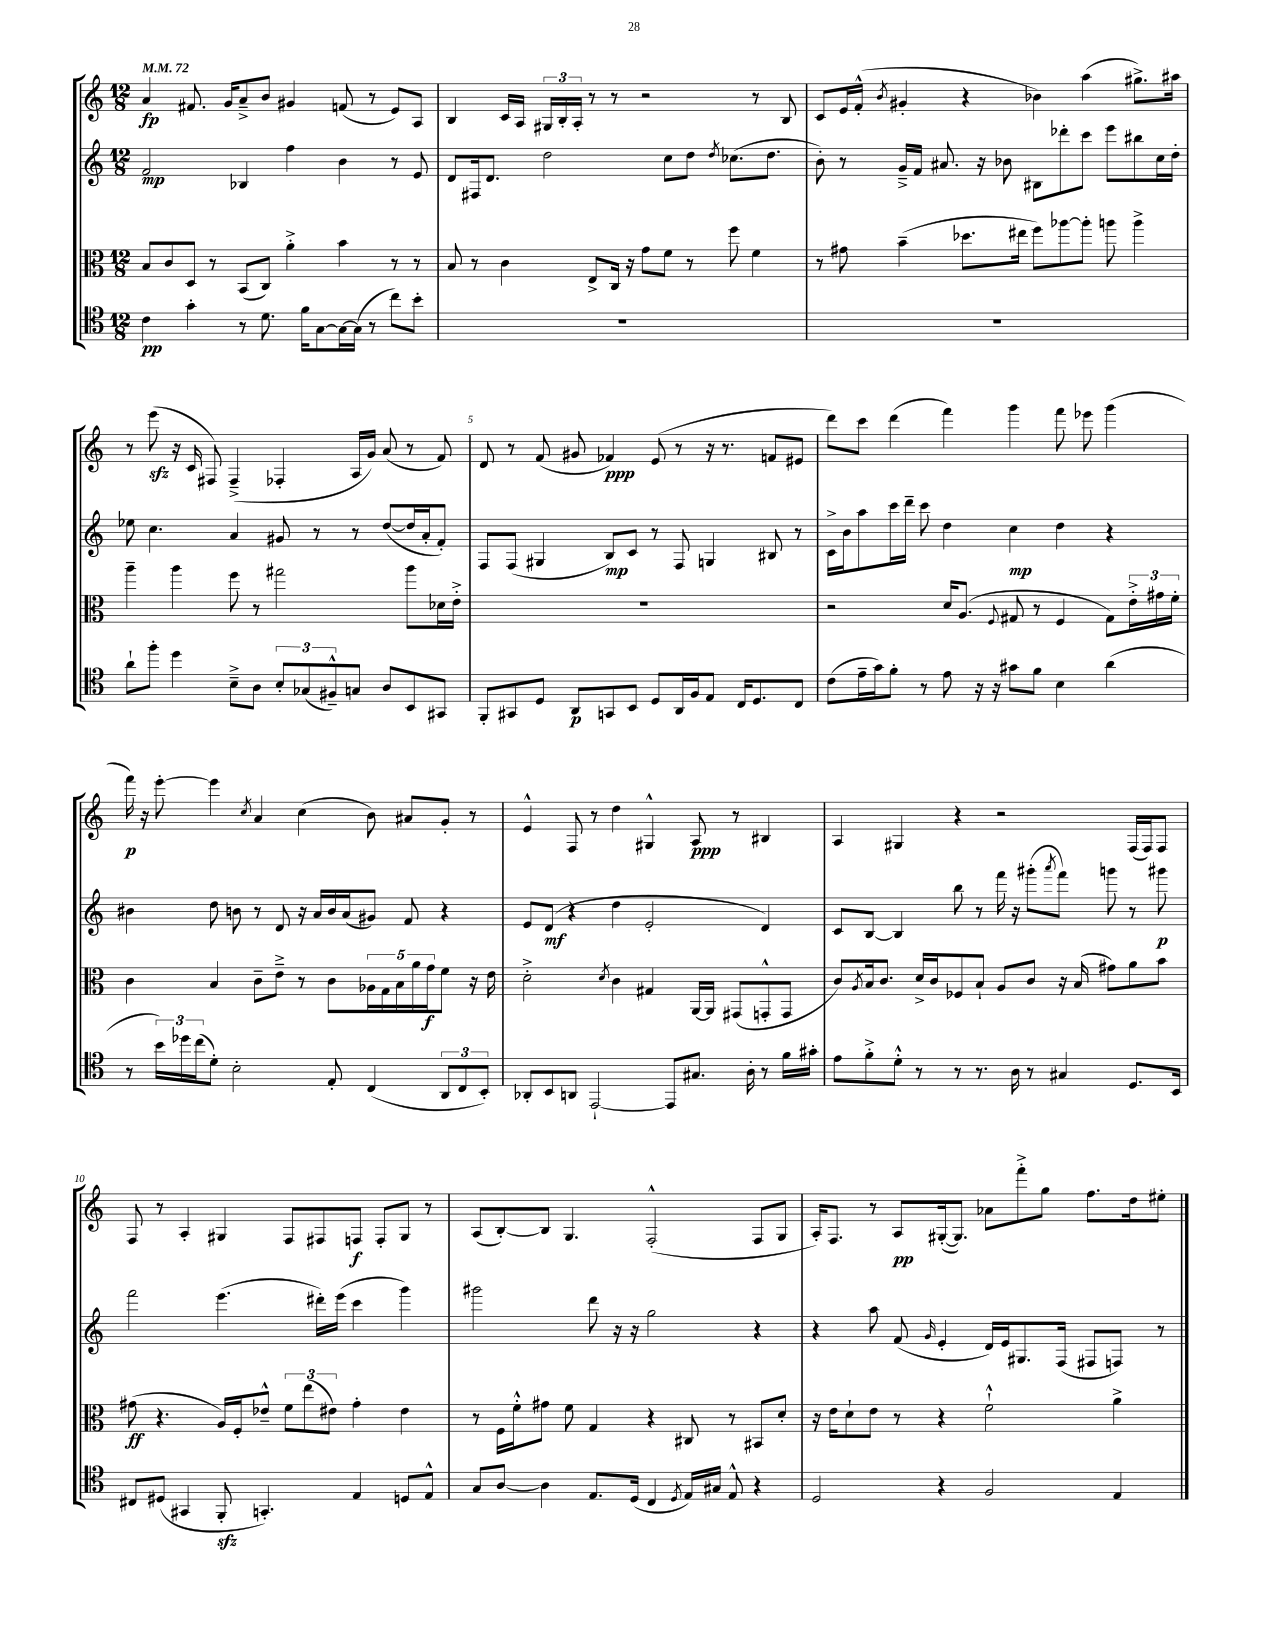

**kern	**dynam	**kern	**dynam	**kern	**dynam	**kern	**dynam
*part4	*part4	*part3	*part3	*part2	*part2	*part1	*part1
*staff4	*staff4	*staff3	*staff3	*staff2	*staff2	*staff1	*staff1
*clefC4	*	*clefC3	*	*clefG2	*	*clefG2	*
*k[]	*	*k[]	*	*k[]	*	*k[]	*
*M12/8	*	*M12/8	*	*M12/8	*	*M12/8	*
*MM72	*	*MM72	*	*MM72	*	*MM72	*
=1	=1	=1	=1	=1	=1	=1	=1
4c\	pp	8B/L	.	2f/	mp	4a/	fp
.	.	8c/	.	.	.	.	.
4g'\	.	8D/J	.	.	.	8.f#X/	.
.	.	8r	.	.	.	.	.
.	.	.	.	.	.	16g/KL	.
8r	.	(8BB/L	.	4B-X/	.	8a~^/	.
8.d\	.	8C/J)	.	.	.	8b/J	.
.	.	4a'^\	.	4ff\	.	4g#X/	.
16f\KL	.	.	.	.	.	.	.
[8G\	.	.	.	.	.	.	.
16G\L_	.	4b\	.	4b\	.	(8fn/	.
(16G\JJ]	.	.	.	.	.	.	.
8r	.	.	.	.	.	8r	.
8cc\L)	.	8r	.	8r	.	8e/L)	.
8b'\J	.	8r	.	8e/	.	8A/J	.
=2	=2	=2	=2	=2	=2	=2	=2
1.r	.	8B/	.	8d/L	.	4B/	.
.	.	8r	.	16F#X/k	.	.	.
.	.	.	.	8.d/J	.	.	.
.	.	4c\	.	.	.	16c/LL	.
.	.	.	.	.	.	16A/JJ	.
.	.	.	.	2dd\	.	24G#X/LL	.
.	.	.	.	.	.	24B'/	.
.	.	.	.	.	.	24A'/JJ	.
.	.	8E^/L	.	.	.	8r	.
.	.	16C/Jk	.	.	.	8r	.
.	.	16r	.	.	.	.	.
.	.	8g\L	.	.	.	2r	.
.	.	8f\J	.	8cc\L	.	.	.
.	.	8r	.	8dd\J	.	.	.
.	.	.	.	8qdd/	.	.	.
.	.	8ff\	.	(8.cc-X\L	.	.	.
.	.	4f\	.	.	.	8r	.
.	.	.	.	8.dd\J	.	.	.
.	.	.	.	.	.	8B/	.
=3	=3	=3	=3	=3	=3	=3	=3
1.r	.	8r	.	8b'\)	.	8c/L	.
.	.	8g#X\	.	8r	.	16e/L	.
.	.	.	.	.	.	(16f'^^/JJ	.
.	.	.	.	.	.	8qb/	.
.	.	(4b~\	.	16g~^/LL	.	4g#X'/	.
.	.	.	.	16f/JJ	.	.	.
.	.	.	.	8.a#X/	.	.	.
.	.	8.dd-X\L	.	.	.	4r	.
.	.	.	.	16r	.	.	.
.	.	.	.	8b-X\	.	.	.
.	.	16ee#X\Jk	.	.	.	.	.
.	.	8ff\L)	.	8B#X\L	.	4b-X\)	.
.	.	[8aa-X\	.	8ddd-X'\	.	.	.
.	.	8aa-'\J]	.	8ccc\J	.	(4aa\	.
.	.	8aan\	.	8eee\L	.	.	.
.	.	4aa^\	.	8bb#X\	.	8.gg#X^\L)	.
.	.	.	.	16cc\L	.	.	.
.	.	.	.	16dd'\JJ	.	16aa#X\Jk	.
!!LO:LB:g=z
=4	=4	=4	=4	=4	=4	=4	=4
8a`\L	.	4aa~\	.	8ee-X\	.	8r	.
8ff'\J	.	.	.	4.cc\	.	(8eeezz\	.
4dd\	.	4aa\	.	.	.	16r	.
.	.	.	.	.	.	16c/	.
.	.	.	.	.	.	8F#X/)	.
8B~^\L	.	8ff\	.	4a/	.	(4F#~^/	.
8A\J	.	8r	.	.	.	.	.
12B'/L	.	2gg#X\	.	8g#X/	.	4F-X'/	.
(12G-X/	.	.	.	.	.	.	.
.	.	.	.	8r	.	.	.
12F#X~^^/)	.	.	.	.	.	.	.
8Gn/J	.	.	.	8r	.	16A/LL	.
.	.	.	.	.	.	16g/JJ)	.
8A/L	.	.	.	([8dd/L	.	(8a/	.
8BB/	.	8aa\L	.	16dd/L]	.	8r	.
.	.	.	.	16a'/J	.	.	.
8GG#X/J	.	16d-X\L	.	8f'/J)	.	8f/)	.
.	.	16e'^\JJ	.	.	.	.	.
=5	=5	=5	=5	=5	=5	=5	=5
8FF'/L	.	1.r	.	8F/L	.	8d/	.
8GG#X/	.	.	.	(8F/J	.	8r	.
8D/J	.	.	.	4G#X/	.	(8f/	.
8AA/L	p	.	.	.	.	8g#X/	.
8GGn/	.	.	.	8B/L)	mp	4f-X/)	ppp
8BB/J	.	.	.	8c/J	.	.	.
8D/L	.	.	.	8r	.	(8e/	.
16AA/L	.	.	.	8F/	.	8r	.
16F/J	.	.	.	.	.	.	.
8E/J	.	.	.	4Gn/	.	16r	.
.	.	.	.	.	.	8.r	.
16C/KL	.	.	.	.	.	.	.
8.D/	.	.	.	.	.	.	.
.	.	.	.	8B#X/	.	8fn/L	.
8C/J	.	.	.	8r	.	8e#X/J	.
=6	=6	=6	=6	=6	=6	=6	=6
(8c\L	.	2r	.	16c^\LL	.	8ddd\L)	.
.	.	.	.	16b\J	.	.	.
16e~\L	.	.	.	8aa\	.	8ccc\J	.
16g\J)	.	.	.	.	.	.	.
8f'\J	.	.	.	16ccc\L	.	(4ddd\	.
.	.	.	.	16ddd~\JJ	.	.	.
8r	.	.	.	8ccc\	.	.	.
8e\	.	16d/KL	.	4dd\	.	4fff\)	.
.	.	(8.A/J	.	.	.	.	.
16r	.	.	.	.	.	.	.
16r	.	.	.	.	.	.	.
.	.	8qqF/	.	.	.	.	.
8g#X\L	.	8G#X/	.	4cc\	mp	4ggg\	.
8f\J	.	8r	.	.	.	.	.
4B\	.	4F/	.	4dd\	.	8fff\	.
.	.	.	.	.	.	8eee-X\	.
(4a\	.	8G#\L)	.	4r	.	(4ggg\	.
.	.	24e'^\L	.	.	.	.	.
.	.	24g#X\	.	.	.	.	.
.	.	24f'\JJ	.	.	.	.	.
!!LO:LB:g=z
=7	=7	=7	=7	=7	=7	=7	=7
8r	.	4c\	.	4b#X\	.	16fff\)	p
.	.	.	.	.	.	16r	.
24b\LL)	.	.	.	.	.	[8eee'\	.
24dd-X\	.	.	.	.	.	.	.
(24cc\J	.	.	.	.	.	.	.
8d'\J)	.	4B/	.	8dd\	.	4eee\]	.
2B'\	.	.	.	8bn\	.	.	.
.	.	.	.	.	.	8qcc/	.
.	.	8c~\L	.	8r	.	4a/	.
.	.	8e~^\J	.	8d/	.	.	.
.	.	8r	.	16r	.	(4cc\	.
.	.	.	.	16a/LL	.	.	.
8E'/	.	8c\L	.	16b/	.	.	.
.	.	.	.	(16a/J	.	.	.
(4C/	.	20A-X\L	.	8g#X/J)	.	8b\)	.
.	.	20G\	.	.	.	.	.
.	.	20B\	.	.	.	.	.
.	.	.	.	8f/	.	8a#X/L	.
.	.	20a\	.	.	.	.	.
.	.	20g\J	f	.	.	.	.
12AA/L	.	8f\J	.	4r	.	8g'/J	.
12C/	.	.	.	.	.	.	.
.	.	16r	.	.	.	8r	.
12BB'/J)	.	.	.	.	.	.	.
.	.	16e\	.	.	.	.	.
=8	=8	=8	=8	=8	=8	=8	=8
8AA-X'/L	.	2d'^\	.	8e/L	.	4e^^/	.
8BB/	.	.	.	(8d/J	mf	.	.
8AAn/J	.	.	.	4r	.	8F/	.
[2EE`/	.	.	.	.	.	8r	.
.	.	8qd/	.	.	.	.	.
.	.	4c\	.	4dd\	.	4dd\	.
.	.	4G#X/	.	2e'/	.	4G#X^^/	.
8EE/L]	.	.	.	.	.	.	.
8.G#X/J	.	[16AA/LL	.	.	.	8A/	ppp
.	.	16AA/JJ]	.	.	.	.	.
.	.	(8GG#X/L	.	.	.	8r	.
16A'\	.	.	.	.	.	.	.
8r	.	8GGn'^^/	.	4d/)	.	4B#X/	.
16f\LL	.	8GG/J	.	.	.	.	.
16g#X'\JJ	.	.	.	.	.	.	.
=9	=9	=9	=9	=9	=9	=9	=9
8e\L	.	8c/L)	.	8c/L	.	4A/	.
.	.	8qA/	.	.	.	.	.
8f'^\	.	16B/k	.	[8B/J	.	.	.
.	.	8.c/J	.	.	.	.	.
8d'^^\J	.	.	.	4B/]	.	4G#X/	.
8r	.	16d^/LL	.	.	.	.	.
.	.	16c/J	.	.	.	.	.
8r	.	8F-X/	.	8bb\	.	4r	.
8.r	.	8B`/J	.	8r	.	.	.
.	.	8A/L	.	16fff\	.	2r	.
16A\	.	.	.	16r	.	.	.
8r	.	8c/J	.	(8ggg#X'\L	.	.	.
.	.	.	.	8qaaa/	.	.	.
4G#X/	.	16r	.	8fff\J)	.	.	.
.	.	(16B/	.	.	.	.	.
.	.	8g#X\L)	.	8gggn\	.	.	.
8.D/L	.	8a\	.	8r	.	(16F/LL	.
.	.	.	.	.	.	16F/J)	.
.	.	8b\J	.	8ggg#X\	p	8F/J	.
16BB/Jk	.	.	.	.	.	.	.
!!LO:LB:g=z
=10	=10	=10	=10	=10	=10	=10	=10
8C#X/L	.	(8g#X\	ff	2fff\	.	8F/	.
(8D#X/J	.	4.r	.	.	.	8r	.
4GG#X/	.	.	.	.	.	4A'/	.
8FFzz'/	.	16A/LL)	.	(4.eee\	.	4G#X/	.
.	.	16F'/J	.	.	.	.	.
4.GGn'/)	.	8e-X~^^/J	.	.	.	.	.
.	.	12f\L	.	.	.	8F/L	.
.	.	(12ee\	.	.	.	.	.
.	.	.	.	16ddd#X'\LL)	.	8F#X/	.
.	.	12e#X\J)	.	.	.	.	.
.	.	.	.	(16eee\JJ	.	.	.
4E/	.	4g#'\	.	4ccc\	.	8Fn/J	f
.	.	.	.	.	.	8F'/L	.
8Dn/L	.	4e#\	.	4ggg\)	.	8G#/J	.
8E^^/J	.	.	.	.	.	8r	.
=11	=11	=11	=11	=11	=11	=11	=11
8G/L	.	8r	.	2ggg#X\	.	(8A/L	.
[8A/J	.	16F\LL	.	.	.	[8B'/)	.
.	.	16f'^^\J	.	.	.	.	.
4A\]	.	8g#X\J	.	.	.	8B/J]	.
.	.	8f\	.	.	.	4.G/	.
8.E/L	.	4G/	.	8ddd\	.	.	.
.	.	.	.	16r	.	.	.
(16D/Jk	.	.	.	16r	.	.	.
4C/	.	4r	.	2gg\	.	(2F'^^/	.
8qD/	.	.	.	.	.	.	.
16E/LL)	.	8C#X/	.	.	.	.	.
16G#X/JJ	.	.	.	.	.	.	.
8E^^/	.	8r	.	.	.	.	.
4r	.	8BB#X/L	.	4r	.	8F/L	.
.	.	8d'/J	.	.	.	8G/J	.
=12	=12	=12	=12	=12	=12	=12	=12
2D/	.	16r	.	4r	.	16A'/KL)	.
.	.	16e\KL	.	.	.	8.F/J	.
.	.	8d`\	.	.	.	.	.
.	.	8e\J	.	8aa\	.	8r	.
.	.	8r	.	(8f/	.	8A/L	pp
.	.	.	.	16qqg/	.	.	.
4r	.	4r	.	4e'/	.	([16G#X'/k	.
.	.	.	.	.	.	8.G#/J])	.
2F/	.	2f`^^\	.	16d/LL)	.	8a-X\L	.
.	.	.	.	16e/J	.	.	.
.	.	.	.	8.G#X/	.	8fff'^\	.
.	.	.	.	.	.	8gg\J	.
.	.	.	.	(16F/Jk	.	.	.
.	.	.	.	8F#X/L	.	8.ff\L	.
4E/	.	4a^\	.	8Fn/J)	.	.	.
.	.	.	.	.	.	16dd\k	.
.	.	.	.	8r	.	8ee#X'\J	.
==	==	==	==	==	==	==	==
*-	*-	*-	*-	*-	*-	*-	*-
